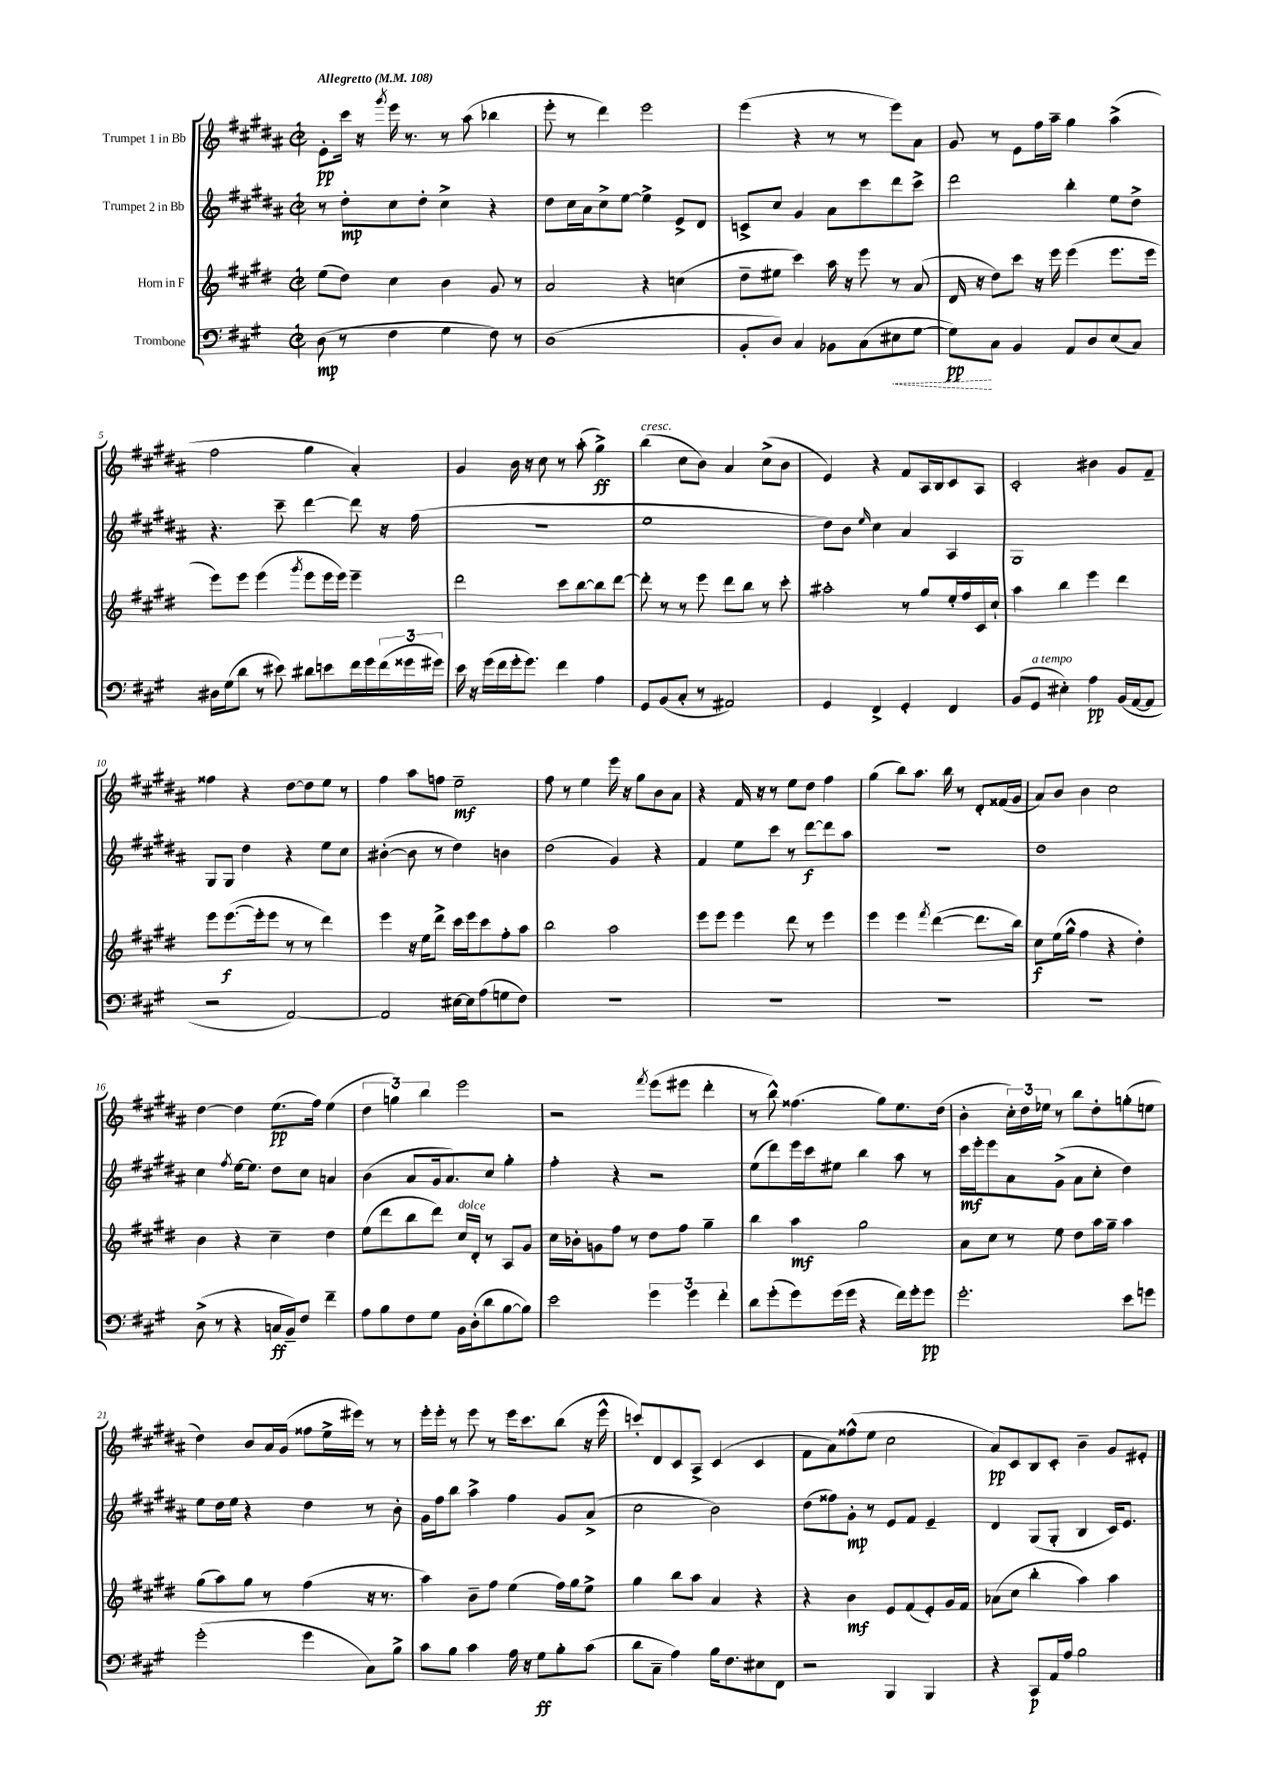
<<
\new StaffGroup <<
\new Staff = "s0" \with { instrumentName = "Trumpet 1 in Bb" } {
    \clef treble \key b \major \defaultTimeSignature \time 2/2 \tempo "Allegretto" 4 = 108
    e'8-.\pp cis'''16 r16 \acciaccatura { gis'''8 } e'''16 r8. r8 ais''8( bes''4 |
    e'''8-. r8 dis'''4) e'''2 |
    e'''4( r4 r8 r8 e'''8) ais'8 |
    gis'8 r8 e'8 fis''16 ais''16-- gis''4 ais''4->( |
    fis''2 gis''4 ais'4-.) |
    gis'4 b'16 r16 cis''8 r8 ais''8-.( gis''4->\ff) |
    b''4^\markup { \italic "cresc." }( cis''8 b'8) ais'4 cis''8->( b'8 |
    e'4) r4 fis'8 ais16 b16 cis'8 ais8 |
    cis'2-. bis'4 gis'8 fis'8-- |
    fisis''4 r4 dis''8~ dis''8 e''8 r8 |
    fis''4 ais''8 f''8 e''2--\mf |
    fis''8 r8 e''4 e'''16 r16 gis''8 b'8 ais'8 |
    r4 fis'16 r16 r8 e''8 dis''8 fis''4 |
    gis''4( b''8) ais''8. b''16 r8 dis'8-. fisis'16( gis'16 |
    ais'8) b'8 b'4 cis''2 |
    dis''4~ dis''4 e''8.\pp( fis''16) e''4( |
    \tuplet 3/2 { dis''4 g''4) b''4 } e'''2 |
    r2 \acciaccatura { fis'''8 } e'''8( eis'''8 dis'''4-. |
    r8 b''8-^) fisis''4.( gis''8) e''8. dis''16( |
    b'4-. \tuplet 3/2 { cis''16-.) dis''16 ees''16 } r8 b''8 dis''8-. g''8-.( e''8 |
    dis''4) b'8 ais'16 gis'16( fisis''8 e''16-> eis'''16) r8 r8 |
    e'''16-. e'''16-. r8 e'''8 r8 e'''16 cis'''8. b''8( r16 e'''16-^ |
    c'''8-.) dis'8 cis'8 ais8-> cis'4( cis'4 |
    fis'8 ais'8) fisis''8-^( e''8 cis''2 |
    ais'8\pp) cis'8 b8 cis'8-. b'4-- gis'8 eis'8-. \bar "|." |
}
\new Staff = "s1" \with { instrumentName = "Trumpet 2 in Bb" } {
    \clef treble \key b \major \defaultTimeSignature \time 2/2
    r8 dis''8-.\mp cis''8 dis''8-. cis''4-> r4 |
    dis''8 cis''16 ais'16 cis''8-> e''8~ e''4-> e'8-> dis'8 |
    c'8-> cis''8 gis'4 ais'8 cis'''8 dis'''8 cis'''8-> |
    dis'''2 b''4-. e''8 dis''8-> |
    r4. cis'''8-- dis'''4~ dis'''8 r16 fis''16( |
    R1 |
    e''1 |
    dis''8) b'8 \grace { e''16 } cis''4 ais'4 ais4 |
    gis1 |
    gis8 gis8 dis''4 r4 e''8 cis''8 |
    bis'4~-.( bis'8 r8 dis''4) b'4 |
    dis''2( gis'4) r4 |
    fis'4 e''8 cis'''8 r8 dis'''8~\f dis'''8 ais''8 |
    r1 |
    dis''1 |
    cis''4 \acciaccatura { fis''8 } e''16~ e''8. dis''8 cis''8 a'4 |
    b'4( ais'8 gis'16 ais'8.) cis''8 gis''4-. |
    fis''4-. r4 r2 |
    e''8( dis'''8) e'''16 cis'''16 eis''8 b''4 ais''8 r8 |
    cis'''16\mf e'''16-. e'''8 ais'8 gis'8->( ais'8 cis''8-. dis''4) |
    e''8 dis''16 e''16 r4 dis''4 r8 b'8-. |
    gis'16 fis''16 b''8 ais''4-> fis''4 gis'8 ais'8->( |
    cis''2 b'2) |
    dis''8( fisis''8) gis'8-.\mp r8 e'8 fis'8 e'4-- |
    dis'4 gis8( gis8-. b4 cis'16) e'8. \bar "|." |
}
\new Staff = "s2" \with { instrumentName = "Horn in F" } {
    \clef treble \key e \major \defaultTimeSignature \time 2/2
    e''8( dis''8) cis''4 b'4 gis'8 r8 |
    a'2 r4 c''4( |
    dis''8-- eis''8 cis'''4) a''16 r16 e'''8 r8 a'8( |
    dis'16 r16 dis''8) cis'''8 r16 e'''16 e'''4( e'''8. e'''16 |
    e'''8) e'''8 e'''4( \acciaccatura { gis'''8 } e'''8 e'''16 e'''16) e'''4-- |
    dis'''2 cis'''8 b''8~ b''8 dis'''8~ |
    dis'''8-. r8 r8 e'''8 dis'''8 b''8 r8 cis'''8-. |
    ais''2-. r8 gis''8 e''16-. fis''16 cis'16 cis''16-! |
    a''4 b''4 e'''4 dis'''4 |
    e'''8 e'''8.~\f( e'''16-. e'''8 r8 r8 dis'''4) |
    e'''4 r16 e''16 dis'''8-> cis'''16 e'''16 cis'''8 fis''8-. a''8 |
    b''2 a''2 |
    e'''8 e'''8 e'''4 dis'''8 r8 e'''4 |
    e'''4 e'''4 \acciaccatura { fis'''8 } dis'''4~( dis'''8. b''16) |
    cis''8\f e''16( gis''16-^ fis''4 r4 dis''4-.) |
    b'4 r4 cis''4-- dis''4 |
    e''8( dis'''8 b''8 dis'''8) cis''16^\markup { \italic "dolce" } dis'16-. r8 a8 gis'8 |
    cis''16 bes'16-. g'8 fis''8 r8 dis''8 fis''8 gis''4-- |
    b''4 a''4\mf gis''2 |
    a'8 cis''8 r8 e''8 dis''8 a''16 gis''16-- a''4 |
    gis''8( a''8) gis''8 r8 fis''4( r16 r8. |
    a''4) b'8-- fis''8 e''4( fis''16) gis''16 e''8-> |
    gis''4 b''8 a''8 a'4 r4 |
    r4 b'4\mf e'8 fis'8( e'8-.) gis'16 fis'16 |
    aes'8( cis''8 b''4-. a''4) a''4 \bar "|." |
}
\new Staff = "s3" \with { instrumentName = "Trombone" } {
    \clef bass \key a \major \defaultTimeSignature \time 2/2
    d8\mp( r8 fis4 gis4 fis8) r8 |
    d1( |
    b,8-. d8) cis4 bes,8 cis8( \once \override Hairpin.style = #'dashed-line eis8\< gis8~ |
    gis8\pp\!) cis8 b,4 a,8 d8 e8( cis8) |
    dis16 gis16( d'8 r8 eis'8) dis'8 e'8 fis'16 gis'16 \tuplet 3/2 { fis'16( gisis'16 gis'16) } |
    e'16 r16 gis'16( fis'16 gis'16-. gis'8.) fis'4 a4 |
    gis,8 b,8( cis8-. r8 ais,2) |
    gis,4 fis,4-> gis,4-. fis,4 |
    b,8( gis,8^\markup { \italic "a tempo" } eis4-.) a4\pp b,16( a,16~ a,8 |
    r2 a,2~) |
    a,2 eis16~ eis16 a8( g8 fis8) |
    R1 |
    R1 |
    R1 |
    R1 |
    d8->( r8 r4 c16\ff b,16--) fis8 fis'4-- |
    a8 b8 fis8 gis8 b,16 d16-.( d'8 b8~ b8) |
    e'2 \tuplet 3/2 { gis'4 gis'4 fis'4-. } |
    d'8 gis'8-.( gis'8) gis'16( gis'16 r4 fis'16) gis'16-. gis'8\pp |
    gis'2.-. e'8 g'8 |
    gis'2-.( gis'4 cis8) b8-> |
    cis'8 b8 cis'4 a16 r16 gis8\ff b8-. cis'8( |
    d'8 cis8-- a4) b16 fis8. eis8 fis,8 |
    r2 b,,4 b,,4 |
    r4 cis,8\p a,16 a16 b2 \bar "|." |
}
>>
>>
